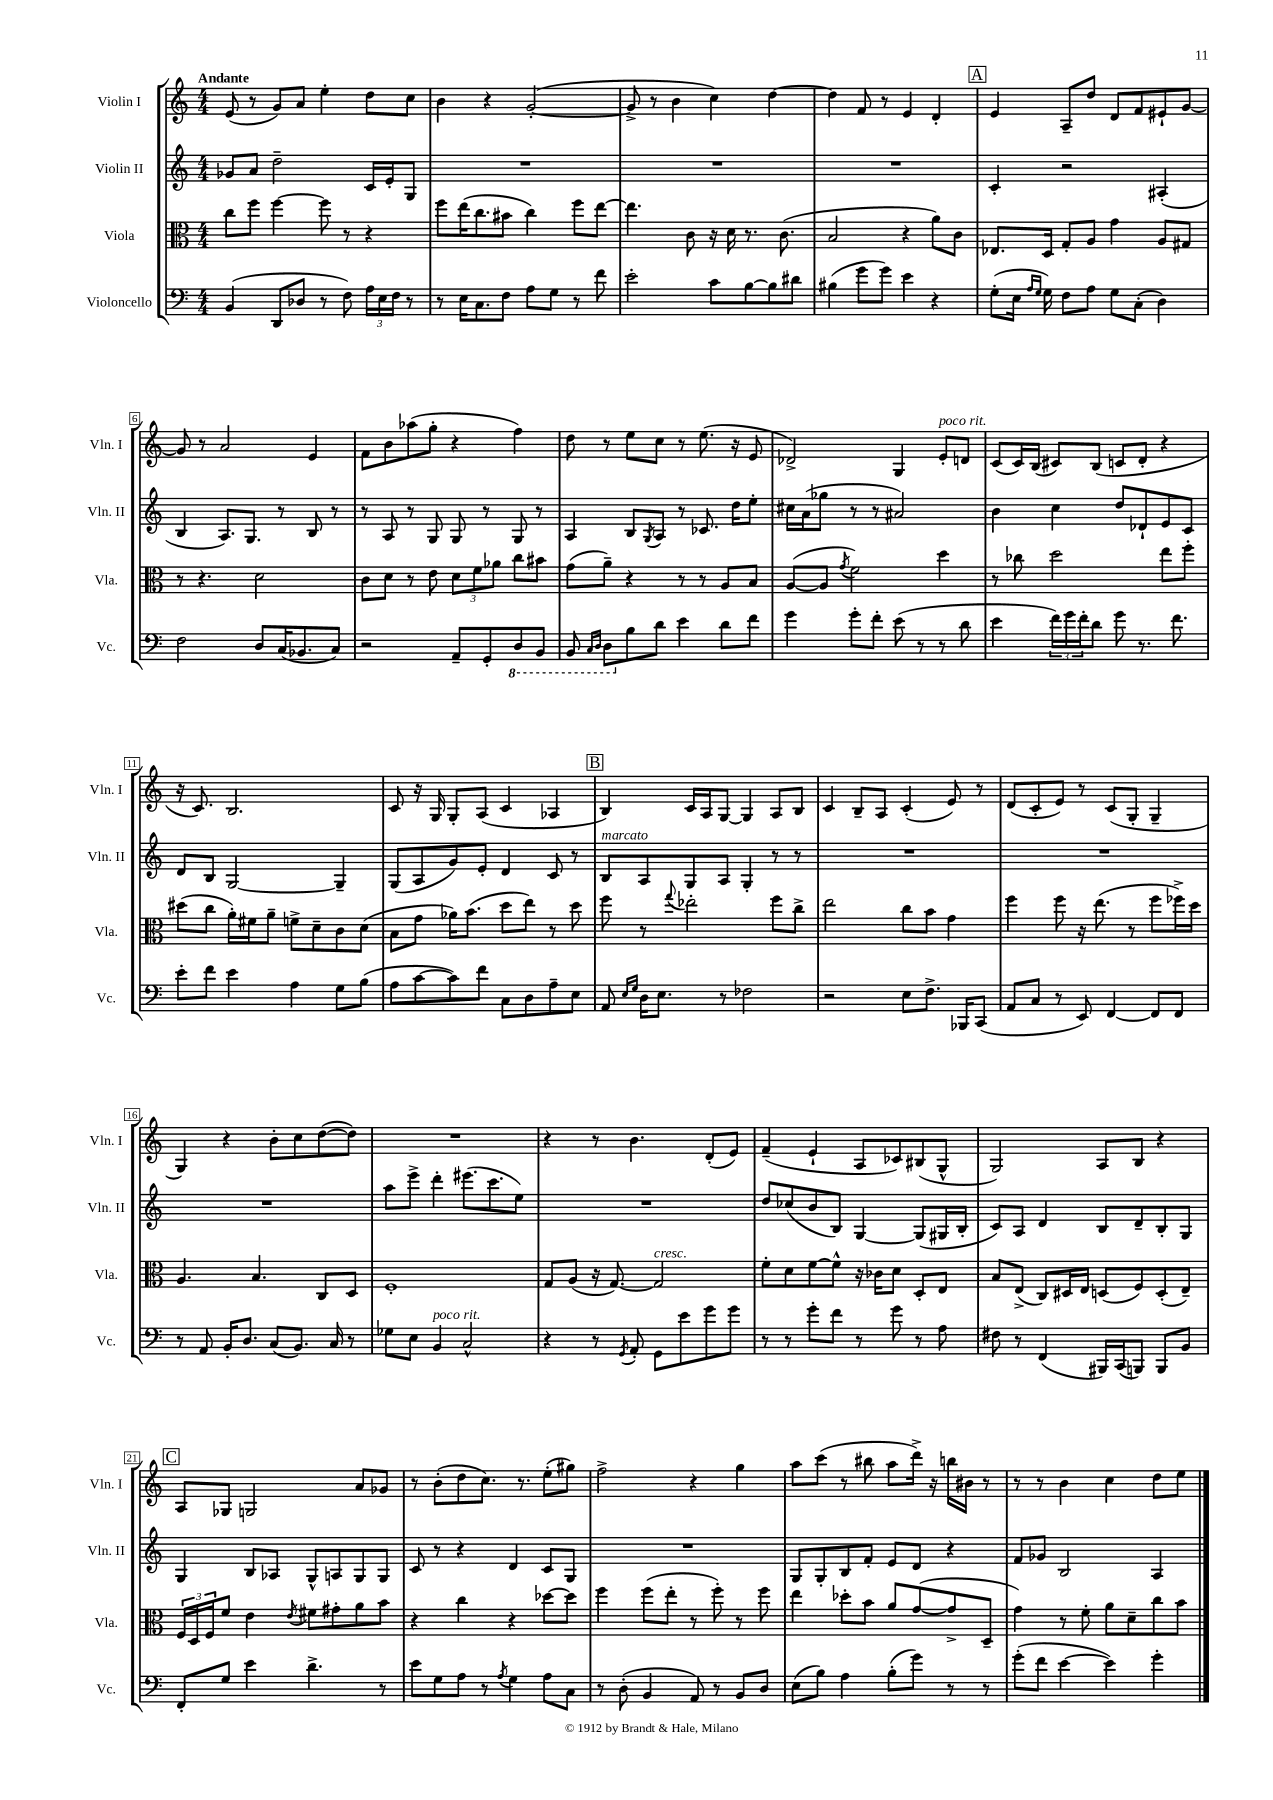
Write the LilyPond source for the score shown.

<<
\new StaffGroup <<
\new Staff = "s0" \with { instrumentName = "Violin I" shortInstrumentName = "Vln. I" } {
    \clef treble \key c \major \numericTimeSignature \time 4/4 \tempo "Andante"
    e'8( r8 g'8) a'8 e''4-. d''8 c''8 |
    b'4 r4 g'2~-.( |
    g'8-> r8 b'4 c''4) d''4~ |
    d''4 f'8 r8 e'4 d'4-. |
    \mark \markup { \box "A" } e'4 a8-- d''8 d'8 f'8 eis'8-! g'8~ |
    g'8 r8 a'2 e'4 |
    f'8 b'8 aes''8( g''8-. r4 f''4) |
    d''8 r8 e''8 c''8 r8 e''8.( r16 e'8 |
    des'2->) g4 e'8-.^\markup { \italic "poco rit." } d'8 |
    c'8( c'16) b16( cis'8) b8( c'8 d'8-. r4 |
    r16 c'8.) b2. |
    c'8 r16 g16 g8-. a8( c'4 aes4 |
    \mark \markup { \box "B" } b4) c'16 a16 g8~ g4 a8 b8 |
    c'4 b8-- a8 c'4-.( e'8) r8 |
    d'8( c'8-. e'8) r8 c'8( g8-. g4-- |
    g4) r4 b'8-. c''8 d''8~( d''8) |
    R1 |
    r4 r8 b'4. d'8-.( e'8) |
    f'4--( e'4-! a8 ces'8) bis8( g8-^ |
    g2) a8 b8 r4 |
    \mark \markup { \box "C" } a8 ges8 g2 a'8 ges'8 |
    r8 b'8-.( d''8 c''8.) r8. e''8-.( gis''8) |
    f''2-> r4 g''4 |
    a''8 c'''8( r8 bis''8 a''8 d'''16->) r16 b''16 bis'16 r8 |
    r8 r8 b'4 c''4 d''8 e''8 \bar "|." |
}
\new Staff = "s1" \with { instrumentName = "Violin II" shortInstrumentName = "Vln. II" } {
    \clef treble \key c \major \numericTimeSignature \time 4/4
    ges'8 a'8 d''2-- c'16 e'16-. g8 |
    R1 |
    R1 |
    R1 |
    \mark \markup { \box "A" } c'4-. r2 ais4-.( |
    b4 a8.) g8. r8 b8 r8 |
    r8 a8 r8 g8 g8 r8 g8 r8 |
    a4 b8 \acciaccatura { g8 } a8 r8 ces'8. d''16 e''8-. |
    cis''16 a'16( ges''8 r8 r8 ais'2) |
    b'4 c''4 d''8 des'8-! e'8 c'8 |
    d'8 b8 g2~ g4-- |
    g8( a8 g'8) e'8-. d'4 c'8 r8 |
    \mark \markup { \box "B" } b8^\markup { \italic "marcato" } a8 g8 a8 g4-. r8 r8 |
    R1 |
    R1 |
    R1 |
    a''8 e'''8-> d'''4-. eis'''8.( c'''8. e''8) |
    R1 |
    d''8 ces''8( b'8 b8) g4~ g8( gis16 b16-. |
    c'8) a8 d'4 b8 d'8-- b8-. g8 |
    \mark \markup { \box "C" } g4 b8 aes8 g8-^ a8 g8 g8 |
    c'8 r8 r4 d'4 c'8 g8 |
    R1 |
    g8 g8-. b8 f'8-. e'8 d'8 r4 |
    f'8 ges'8 b2 a4 \bar "|." |
}
\new Staff = "s2" \with { instrumentName = "Viola" shortInstrumentName = "Vla." } {
    \clef alto \key c \major \numericTimeSignature \time 4/4
    c''8 f''8 f''4~ f''8 r8 r4 |
    f''8 e''16( c''8. bis'8 c''4) f''8 e''8~ |
    e''4. c'8 r16 d'16 r8. c'8.( |
    b2 r4 a'8) c'8 |
    \mark \markup { \box "A" } ees8. d16 g8-. a8 g'4 a8 gis8 |
    r8 r4. d'2 |
    c'8 d'8 r8 e'8 \tuplet 3/2 { d'8 f'8 aes'8 } c''8 bis'8 |
    g'8( a'8--) r4 r8 r8 a8 b8 |
    a8~( a8 \acciaccatura { g'8 } f'2) d''4 |
    r8 ces''8 d''2 e''8 f''8-. |
    dis''8( c''8 a'16-.) fis'16 a'8-- f'8-> d'8-- c'8 d'8( |
    b8 g'8 aes'16) b'8.( d''8 e''8) r8 d''8 |
    \mark \markup { \box "B" } f''8 r8 \appoggiatura { g''8 } ees''2-. f''8 c''8-> |
    e''2 c''8 b'8 g'4 |
    f''4 f''8 r16 e''8.( r8 f''8 fes''16->) d''16 |
    a4. b4. c8 d8 |
    f1-. |
    g8 a8( r16 g8.~) g2^\markup { \italic "cresc." } |
    f'8-. d'8 f'8~ f'8-^ r16 ces'16 d'8 d8-. e8 |
    b8 e8->( c8) dis16 e16 d8( f8) d8-.( e8--) |
    \mark \markup { \box "C" } \tuplet 3/2 { f16 d16 f16 } f'8 e'4 \acciaccatura { e'8 } fis'8 gis'8-. a'8 b'8 |
    r4 c''4 r4 des''8~ des''8 |
    f''4 f''8( e''8-. r8 f''8-.) r8 f''8 |
    e''4 des''8-. b'8 a'8 g'8~( g'8-> d8-- |
    g'4) r8 f'8-. a'8 d'8-- c''8 b'8 \bar "|." |
}
\new Staff = "s3" \with { instrumentName = "Violoncello" shortInstrumentName = "Vc." } {
    \clef bass \key c \major \numericTimeSignature \time 4/4
    b,4( d,8 des8 r8 f8) \tuplet 3/2 { a16 e16 f16 } r8 |
    r8 e16 c8. f8 a8 g8 r8 f'8 |
    e'2-. c'8 b8~ b8 dis'8 |
    bis4( g'8 g'8) e'4 r4 |
    \mark \markup { \box "A" } g8-.( e16 \grace { a16 g16 } g16) f8 a8 g8 c8-.( d4) |
    f2 d8 c16( bes,8. c8) |
    r2 a,8-- g,8-. \ottava #-1 d,8 b,,8 |
    b,,8 \grace { c,16 d,16 } d,8 \ottava #0 b8 d'8 e'4 d'8 f'8 |
    g'4 g'8-. f'8-. e'8( r8 r8 d'8 |
    e'4 \tuplet 3/2 { f'16) g'16 f'16-. } d'8 g'8 r8. f'8. |
    e'8-. f'8 e'4 a4 g8 b8( |
    a8 c'8~ c'8) f'8 c8 d8 a8-- e8 |
    \mark \markup { \box "B" } a,8 \grace { e16 g16 } d16 e8. r8 fes2 |
    r2 e8 f8.-> bes,,16 c,8( |
    a,8 c8 r8 e,8) f,4~ f,8 f,8 |
    r8 a,8 b,16-. d8. c8( b,8.) c16 r8 |
    ges8 e8 b,4^\markup { \italic "poco rit." } c2-^ |
    r4 r8 \acciaccatura { g,8 } a,8-. g,8 e'8 g'8 g'8 |
    r8 r8 g'8-. f'8 r8 g'8 r8 a8 |
    fis8 r8 f,4( bis,,16) c,16( b,,8) b,,8 b,8 |
    \mark \markup { \box "C" } f,8-. g8 e'4 d'4.-> r8 |
    e'8 g8 a8 r8 \acciaccatura { a8 } g4 a8 c8 |
    r8 d8-.( b,4 a,8) r8 b,8 d8 |
    e8( b8) a4 b8-.( g'8) r8 r8 |
    g'8-.( f'8 e'4~ e'4) g'4-. \bar "|." |
}
>>
>>
\layout { \context { \Score \override BarNumber.stencil = #(make-stencil-boxer 0.1 0.3 ly:text-interface::print) } }
